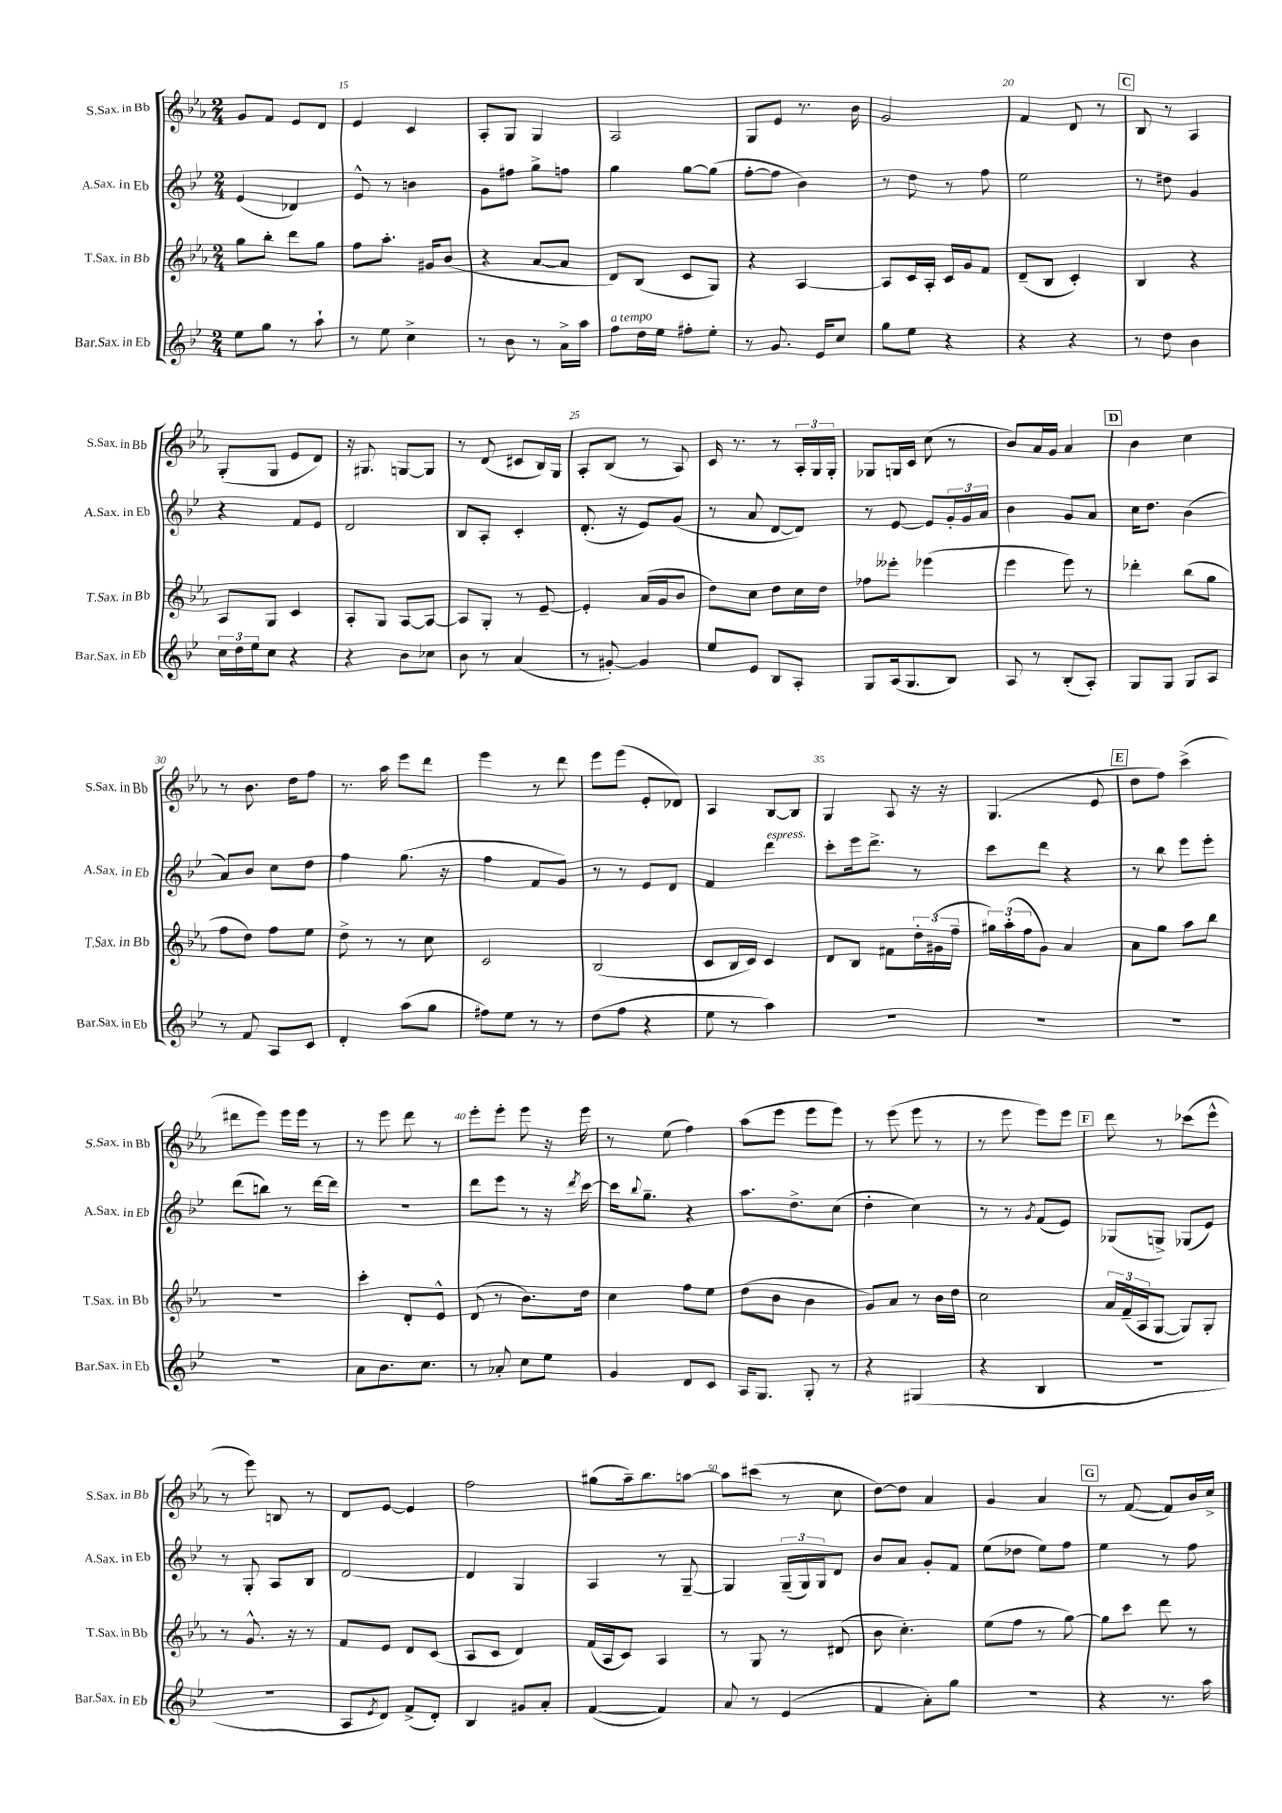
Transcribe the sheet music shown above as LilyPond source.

<<
\new StaffGroup <<
\new Staff = "s0" \with { instrumentName = "S.Sax. in Bb" shortInstrumentName = "S.Sax. in Bb" } {
    \clef treble \key ees \major \numericTimeSignature \time 2/4
    g'8 f'8 ees'8 d'8 |
    ees'4 c'4 |
    aes8-. g8 g4 |
    aes2 |
    g8 ees'8 r8. bes'16 |
    g'2 |
    f'4 d'8 r8 |
    \mark \markup { \box "C" } bes8 r8 aes4 |
    g8-.( g8 ees'8 d'8) |
    r16 gis8. g8~ g8 |
    r8 d'8( cis'8 bes16) g16 |
    aes8-. bes8( r8 aes8) |
    c'16 r8. r8 \tuplet 3/2 { aes16-. g16 g16-. } |
    ges8 g16 c'16 c''8( r8 |
    bes'8) aes'16 g'16 aes'4 |
    \mark \markup { \box "D" } bes'4 c''4 |
    r8 bes'8. d''16 f''8 |
    r8. aes''16 ees'''8 d'''8 |
    ees'''4 r8 d'''8 |
    ees'''8 ees'''8( ees'8-. des'8) |
    aes4 bes8~ bes8 |
    g4 aes8 r16 r16 |
    g4.( ees'8 |
    \mark \markup { \box "E" } d''8 f''8) c'''4->( |
    dis'''8 ees'''8) ees'''16 ees'''16 r8 |
    r8 ees'''8 d'''8 r8 |
    ees'''8-. ees'''8-. ees'''8 r16 ees'''16 |
    r8 ees''8( f''4) |
    aes''8( ees'''8 ees'''8 ees'''8) |
    r8 ees'''8( ees'''8 r8 |
    r8 ees'''8 ees'''8) ees'''8 |
    \mark \markup { \box "F" } d'''8 r8 ces'''8( ees'''8-^ |
    r8 ees'''8) b8 r8 |
    d'8 ees'8~ ees'4 |
    f''2 |
    gis''8( aes''16--) bes''8. a''8~ |
    a''8 cis'''8( r8 c''8 |
    d''8~) d''8 aes'4 |
    g'4 aes'4 |
    \mark \markup { \box "G" } r8 f'8~( f'8) bes'16 c''16-> \bar "|." |
}
\new Staff = "s1" \with { instrumentName = "A.Sax. in Eb" shortInstrumentName = "A.Sax. in Eb" } {
    \clef treble \key bes \major \numericTimeSignature \time 2/4
    ees'4( des'4) |
    ees'8-^ r8 b'4 |
    g'8 fis''8 g''8-> f''8 |
    g''4 g''8~ g''8( |
    f''8~-. f''8 bes'4) |
    r8 d''8 r8 f''8 |
    ees''2 |
    \mark \markup { \box "C" } r8 dis''8 g'4 |
    r4 f'8 ees'8 |
    d'2 |
    bes8 a8-. c'4-. |
    d'8.-.( r16 ees'8) g'8( |
    r8 a'8 d'8~ d'8) |
    r8 ees'8~ ees'8 \tuplet 3/2 { g'16-. g'16 a'16 } |
    bes'4 g'8 a'8 |
    \mark \markup { \box "D" } c''16 d''8. bes'4( |
    a'8) bes'8 c''8 d''8 |
    f''4 g''8.( r16 |
    f''4 f'8 g'8) |
    r8 r8 ees'8 d'8 |
    f'4 d'''4^\markup { \italic "espress." } |
    c'''8-. ees'''16 d'''8.-> r8 |
    c'''8 d'''8 r4 |
    \mark \markup { \box "E" } r8 bes''8 ees'''8 ees'''8-. |
    d'''8( b''8) r8 d'''16~ d'''16 |
    R2 |
    d'''8 ees'''8 r8 r16 \acciaccatura { d'''8 } c'''16~ |
    c'''16 \appoggiatura { bes''8 } g''8.-- r4 |
    a''8. d''8.-> c''8( |
    d''4-. c''4) |
    r8 r8 \acciaccatura { g'8 } f'8( ees'8) |
    \mark \markup { \box "F" } ges8( g8->) ges8( ees'8) |
    r8 g8-. a8 bes8 |
    d'2~ |
    d'4 g4 |
    a4 r8 g8~-- |
    g4 \tuplet 3/2 { g16--( g16) g16 } d'8 |
    bes'8 a'8 g'8-. f'8 |
    ees''8( des''8 ees''8) f''8 |
    \mark \markup { \box "G" } ees''4 r8 f''8 \bar "|." |
}
\new Staff = "s2" \with { instrumentName = "T.Sax. in Bb" shortInstrumentName = "T.Sax. in Bb" } {
    \clef treble \key ees \major \numericTimeSignature \time 2/4
    g''8 bes''8-. d'''8 g''8 |
    f''8 aes''8.-. gis'16 bes'8( |
    r4 aes'8~ aes'8 |
    d'8) bes8( c'8 g8) |
    r4 aes4~ |
    aes8 c'16 aes16-. c'16 g'16 f'8 |
    d'8--( bes8 c'4-.) |
    \mark \markup { \box "C" } bes4 r4 |
    aes8 g8 c'4 |
    aes8-. g8 aes8~ aes8~ |
    aes8 g8-. r8 ees'8~-- |
    ees'4-. aes'16( g'16 bes'8 |
    d''8) c''8 d''8 c''16 d''16 |
    fes''8 eeses'''8-. ees'''4( |
    ees'''4 ees'''8) r8 |
    \mark \markup { \box "D" } des'''4-. bes''8( g''8 |
    f''8 d''8) f''8 ees''8 |
    d''8-> r8 r8 c''8 |
    c'2 |
    bes2( |
    c'8 bes16 c'16) c'4 |
    d'8 bes8 fis'8 \tuplet 3/2 { d''16-. gis'16( f''16-- } |
    \tuplet 3/2 { gis''16) aes''16-.( f''16 } g'8) aes'4 |
    \mark \markup { \box "E" } aes'8 g''8 aes''8 bes''8 |
    R2 |
    c'''4-. d'8-. ees'8-^ |
    d'8( r8 bes'8.) d''16 |
    c''4 f''8 ees''8 |
    d''8( bes'8 bes'4 |
    g'8) aes'8 r8 bes'16 d''16 |
    c''2 |
    \mark \markup { \box "F" } \tuplet 3/2 { aes'16 f'16--( aes16 } g8~ g8) g8-. |
    r8 g'8.-^ r16 r8 |
    f'8 ees'8 d'8 c'8( |
    aes8 c'8 d'4) |
    f'16( aes16 c'8) aes4 |
    r8 g8 r8 dis'8( |
    bes'8 c''4.-.) |
    ees''8( f''8 r8 g''8~) |
    \mark \markup { \box "G" } g''8 c'''8 d'''8 r8 \bar "|." |
}
\new Staff = "s3" \with { instrumentName = "Bar.Sax. in Eb" shortInstrumentName = "Bar.Sax. in Eb" } {
    \clef treble \key bes \major \numericTimeSignature \time 2/4
    ees''8 g''8 r8 a''8-! |
    r8 ees''8 c''4-> |
    r8 bes'8 r8 a'16-> a''16 |
    f''8^\markup { \italic "a tempo" } d''16 ees''16 fis''8-. ees''8-. |
    r8 g'8. ees'16 c''8 |
    g''8 ees''8 r4 |
    r4 r4 |
    \mark \markup { \box "C" } r8 d''8 bes'4 |
    \tuplet 3/2 { c''16 d''16 ees''16 } c''8 r4 |
    r4 bes'8 ces''8 |
    bes'8 r8 a'4( |
    r8 gis'8~-.) gis'4 |
    ees''8 ees'8 bes8 a8-. |
    g8 a16( g8. bes8) |
    a8 r8 bes8-.( a8-.) |
    \mark \markup { \box "D" } g8 g8 g8 a8 |
    r8 f'8 a8 c'8 |
    d'4-. a''8( g''8 |
    fis''8) ees''8 r8 r8 |
    d''8( f''8 r4 |
    ees''8 r8 a''4) |
    R2 |
    R2 |
    \mark \markup { \box "E" } R2 |
    R2 |
    a'8 bes'8. c''8. |
    r8 aes'8-. c''8 ees''8 |
    g'4 d'8 c'8 |
    a16 g8. g8-. r8 |
    r4 gis4( |
    r4 bes4 |
    \mark \markup { \box "F" } r2 |
    r2 |
    a8 \acciaccatura { ees'8 } d'8) f'8->( d'8-.) |
    bes4 gis'8 a'8-. |
    f'4~( f'4) |
    a'8 r8 ees'4( |
    f'4 a'8-.) g''8 |
    r2 |
    \mark \markup { \box "G" } r4 r8. a''16 \bar "|." |
}
>>
>>
\layout { \context { \Score currentBarNumber = #14 \override BarNumber.break-visibility = ##(#f #t #t) barNumberVisibility = #(every-nth-bar-number-visible 5) } }
